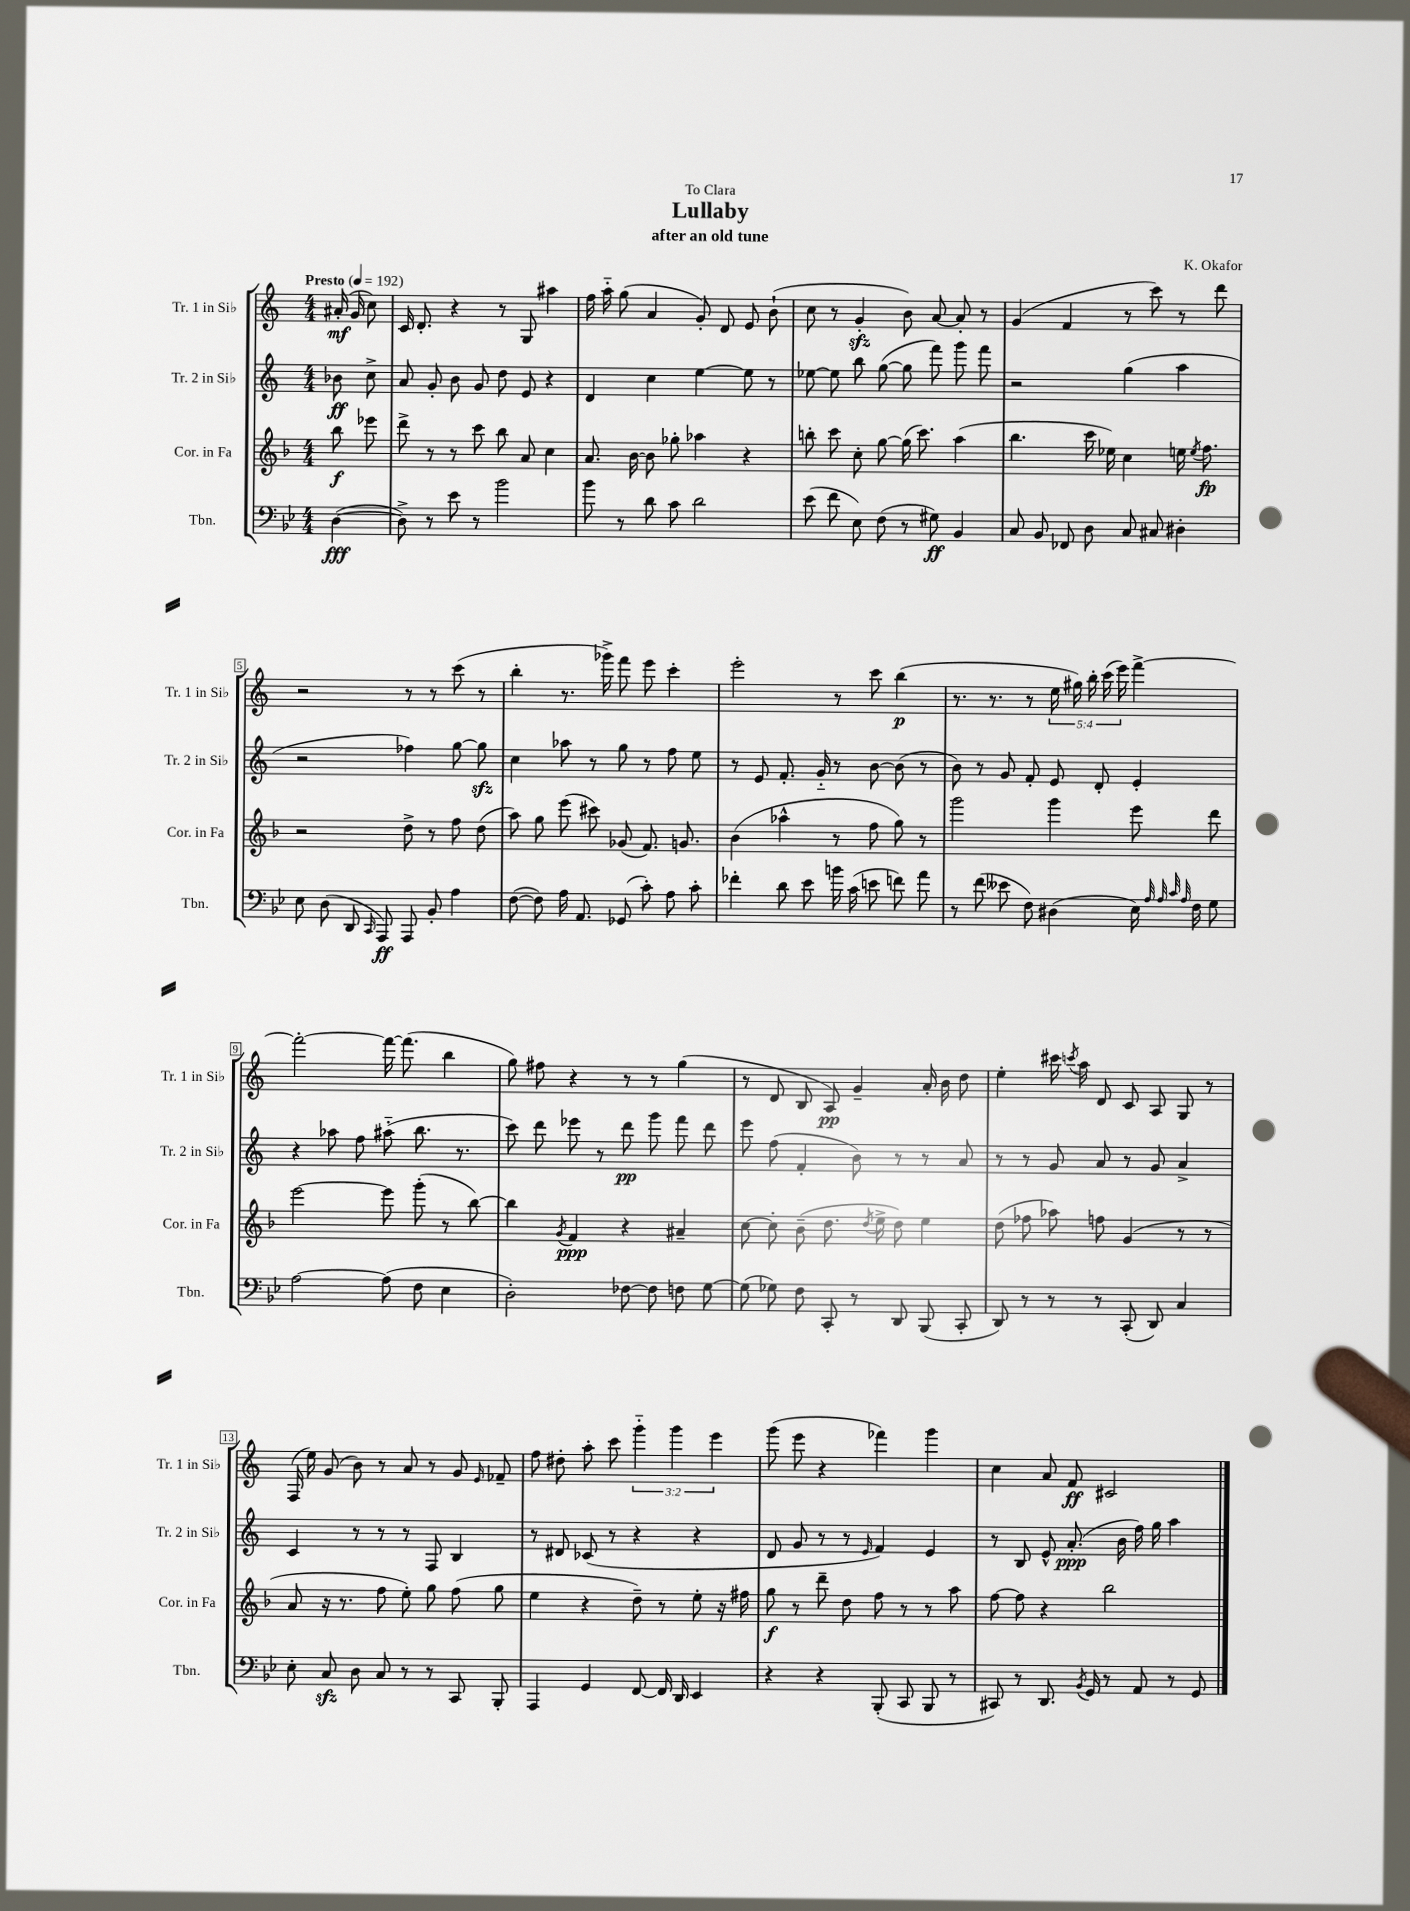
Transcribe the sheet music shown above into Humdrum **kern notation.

**kern	**kern	**kern	**kern
*staff4	*staff3	*staff2	*staff1
*clefF4	*clefG2	*clefG2	*clefG2
*k[b-e-]	*k[b-]	*k[]	*k[]
*M4/4	*M4/4	*M4/4	*M4/4
*MM192	*MM192	*MM192	*MM192
([4D	8bb-	8b-	(16a#'
.	.	.	16g
.	8eee-	8cc^	8cc)
=	=	=	=
8D^])	8ddd^	8a	16c
.	.	.	8.d'
8r	8r	8g'	.
8e-	8r	8b	4r
8r	8ccc	8g	.
2b-	8bb-	8dd	8r
.	8a	8e	8G
.	4cc	4r	4aa#
=	=	=	=
8b-	8.a	4d	16ff
.	.	.	16aa'~
8r	.	.	(8gg
.	[16b-	.	.
8d	8b-]	4cc	4a
8c	8gg-'	.	.
2d	4aa-	[4ee	8g')
.	.	.	8d
.	4r	8ee]	8e
.	.	8r	(8b`
=	=	=	=
(8e-	8bb'	[8ee-	8cc
8f	8ccc	8ee-]	8r
8E-)	8cc'	8bb	4g'
(8F	[8gg	([8gg	.
8r	(16gg]	8gg]	8b)
.	8.ccc)	.	.
8G#)	.	8fff)	[8a
4BB-	(4aa	8ggg	8a']
.	.	8fff	8r
=	=	=	=
8C	4.bb-	2r	(4g
8BB-	.	.	.
8FF-	.	.	4f
8D	16ccc	.	.
.	16ee-)	.	.
8C	4cc	(4gg	8r
8C#	.	.	8ccc)
4D#'	16ee	4aa	8r
.	8qee	.	.
.	8.ff	.	.
.	.	.	8ddd
=	=	=	=
8E-	2r	2r	2r
(8D	.	.	.
8DD	.	.	.
16qqCC	.	.	.
8AAA)	.	.	.
8AAA	8dd^	4ff-)	8r
8BB-'	8r	.	8r
4A	8ff	[8gg	(8ccc
.	(8dd	8gg]	8r
=	=	=	=
([8F	8aa)	4cc	4bb'
8F])	8gg	.	.
16A	(8eee	8aa-	8.r
8.AA	.	.	.
.	8ccc#)	8r	.
.	.	.	16ggg-^)
(8GG-	(8g-	8gg	8fff
8c')	8.f)	8r	8eee
8A	.	8ff	4ccc'
.	8.g	.	.
8c'	.	8ee	.
=	=	=	=
4f-'	(4b-	8r	2eee'
.	.	8e	.
8d	4aa-^^	8.f'	.
8e-	.	.	.
.	.	16g'~	.
16b	8r	8r	8r
(16c	.	.	.
8e	8ff	[8b	8ccc
8f)	8gg)	(8b]	(4bb
8a	8r	8r	.
=	=	=	=
8r	2ggg	8b)	8.r
(8f	.	8r	.
.	.	.	8.r
8e--	.	8g	.
8F)	.	8f'	8r
(4D#	4ggg	8e	20ee
.	.	.	20gg#)
.	.	.	20bb'
.	.	8d'	.
.	.	.	(20ccc
.	.	.	20eee)
16E-)	8eee	4e'	[4fff^
32qqA	.	.	.
32qqA	.	.	.
32qqc	.	.	.
32qqA	.	.	.
16F	.	.	.
8G	8ddd	.	.
=	=	=	=
[2A	[2eee	4r	2fff'_
.	.	8aa-	.
.	.	8ff	.
(8A]	8eee]	(8aa#'~	16fff_
.	.	.	(8.fff]
8F	(8ggg'	8.bb	.
4E-	8r	.	4bb
.	.	8.r	.
.	[8bb-)	.	.
=	=	=	=
2D')	4bb-]	8ccc)	8gg)
.	.	8ddd	8ff#
.	8qg	.	.
.	4f	8eee-	4r
.	.	8r	.
[8F-	4r	8ddd	8r
8F-]	.	8ggg	8r
8F	4a#~	8fff	(4gg
[8G	.	8ddd	.
=	=	=	=
(8G]	[8cc	8eee	8r
8G-)	8cc']	(8ff	8d
8F	(8b-~	4f'	8B
8CC'	8.dd	.	8A)
8r	.	8b)	4g~
.	8qdd	.	.
.	16ee^	.	.
8DD	8dd)	8r	.
(8BBB-	4ee	8r	16a'
.	.	.	16b
8CC'	.	8a	8dd
=	=	=	=
8DD)	(8dd	8r	4ee'
8r	8ff-	8r	.
8r	8aa-)	8g	16ccc#
.	.	.	8qccc
.	.	.	16aa
8r	8ff	8a	8d
(8CC'	(4g	8r	8c
8DD)	.	8g	8A
4C	8r	4a^	8G
.	8r	.	8r
=	=	=	=
8E-'	8a	4c	(16F
.	.	.	16ee)
8C	16r	.	(8g
.	8.r	.	.
8D	.	8r	8b)
8C	8ff	8r	8r
8r	8ee')	8r	8a
8r	8gg	8F	8r
8CC	(8ff	4B	8g
.	.	.	16qqe
8BBB-'	8gg	.	8f-~
=	=	=	=
4AAA	4ee	8r	8ff
.	.	8d#	8dd#'
4GG	4r	(8c-	8aa'
.	.	8r	8ccc
[8FF	8dd~)	4r	6ggg'~
16FF]	8r	.	.
.	.	.	6ggg
16DD	.	.	.
4EE-	8ee'	4r	.
.	.	.	6eee
.	16r	.	.
.	16ff#	.	.
=	=	=	=
4r	8gg	8d	(8ggg
.	8r	8g	8eee
4r	8ddd~	8r	4r
.	8dd	8r	.
.	.	16qqe	.
(8BBB-'	8ff	4f)	4fff-)
8CC	8r	.	.
8BBB-	8r	4e	4ggg
8r	8aa	.	.
=	=	=	=
8CC#)	[8ff	8r	4cc
8r	8ff]	8B	.
8.DD	4r	8e^^	8a
.	.	(8.a'	8f
8qBB-	.	.	.
16GG	.	.	.
8r	2bb-	.	2c#
.	.	16b	.
8AA	.	16ff)	.
.	.	16gg	.
8r	.	4aa	.
8GG	.	.	.
==	==	==	==
*-	*-	*-	*-
